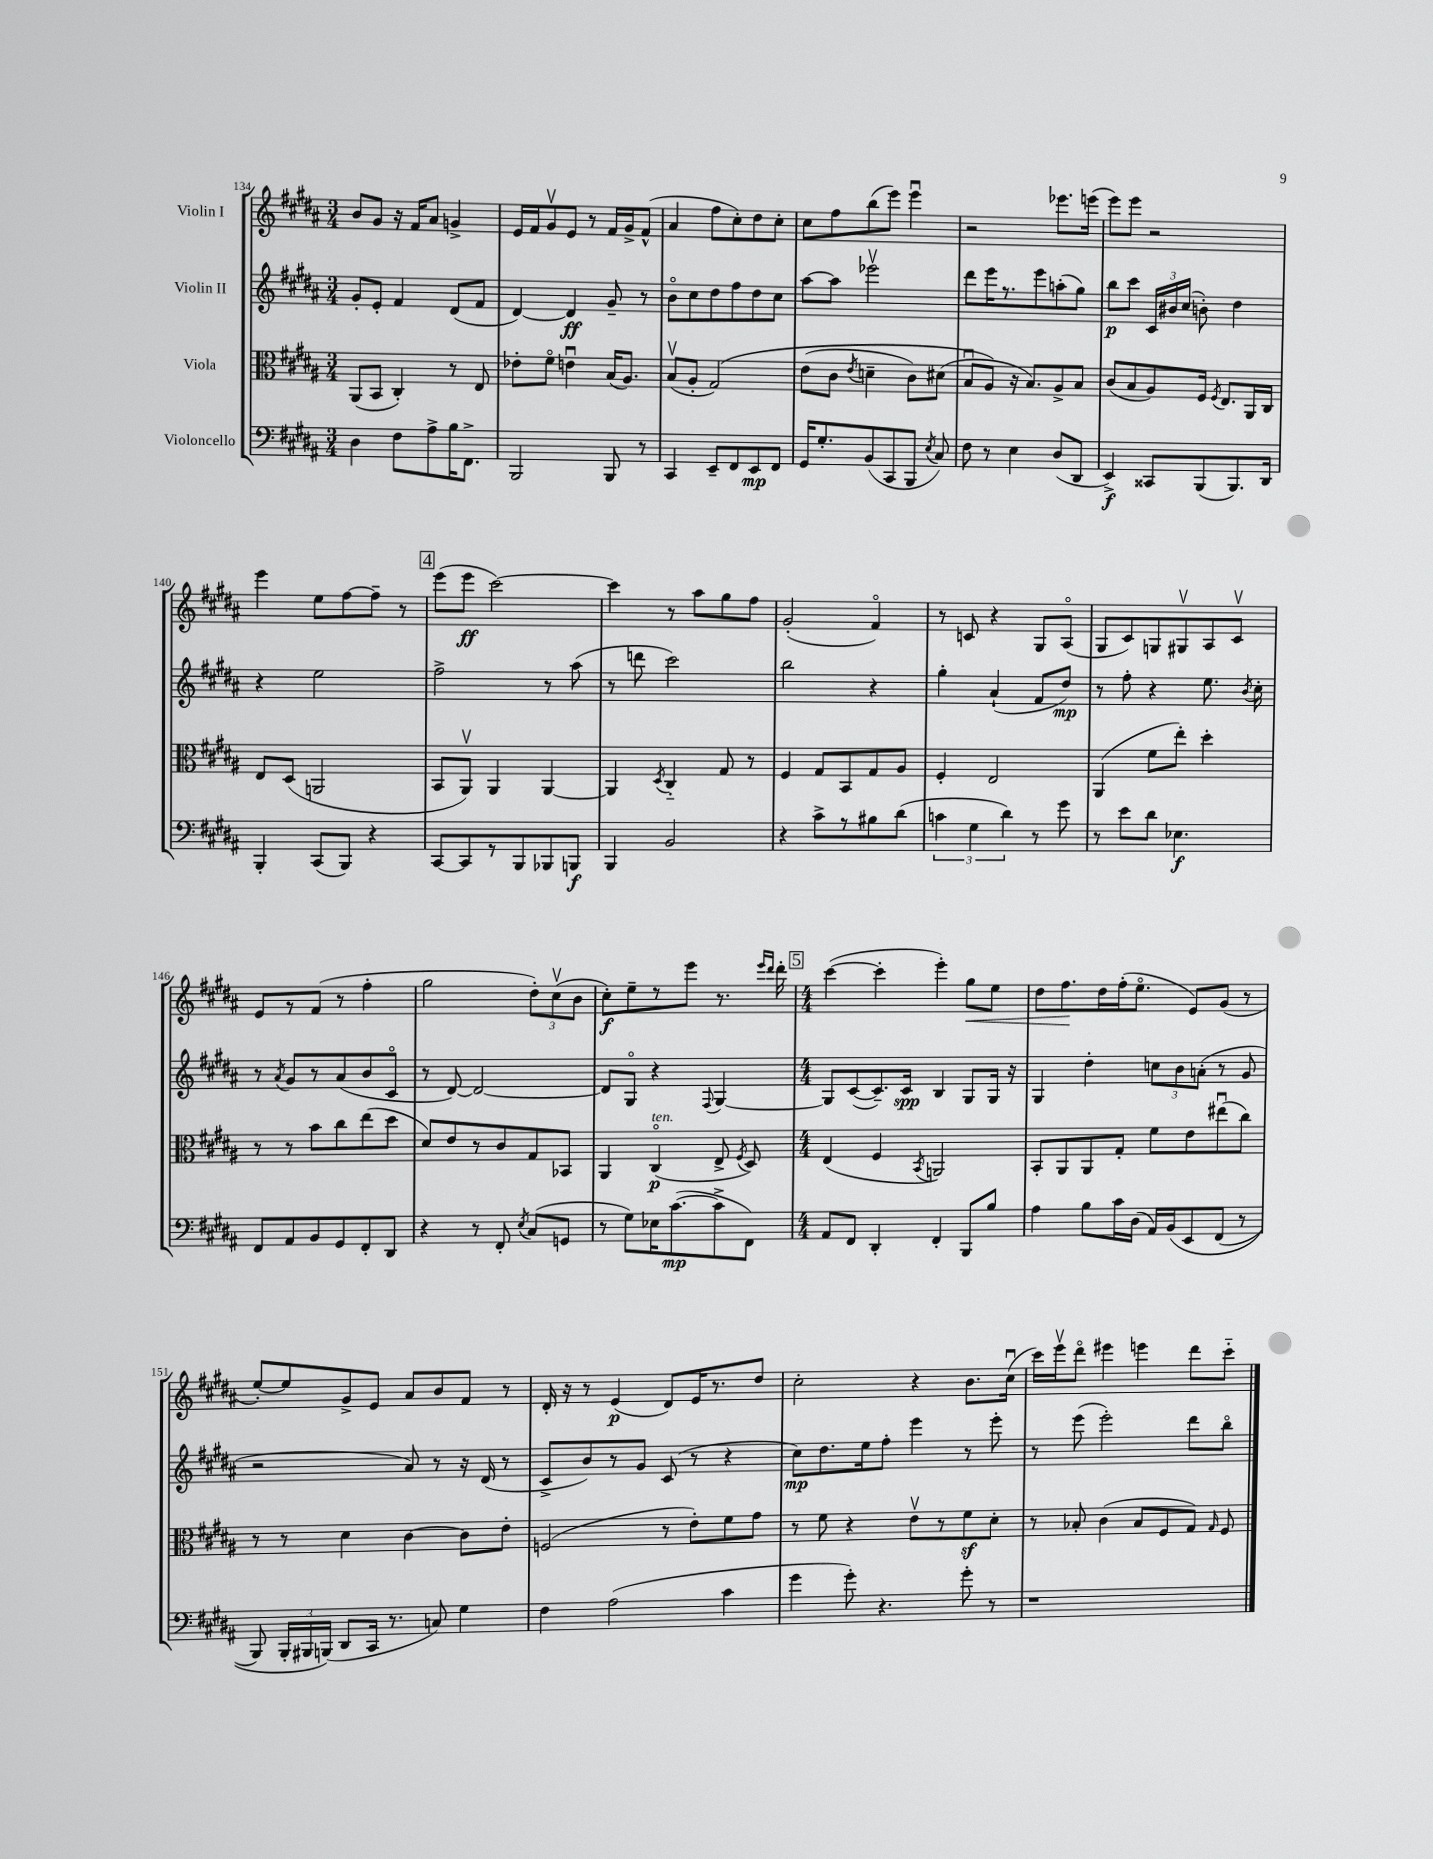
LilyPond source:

<<
\new StaffGroup <<
\new Staff = "s0" \with { instrumentName = "Violin I" } {
    \clef treble \key b \major \numericTimeSignature \time 3/4
    \autoBeamOff b'8[ gis'8] r16 fis'16[ ais'8] g'4-> |
    e'16[ fis'16 gis'8\upbow e'8] r8 fis'16[ gis'16-> fis'8]-^( |
    ais'4 fis''8[ cis''8-.) dis''8 cis''8]-. |
    cis''8[ fis''8 b''8( e'''8]) e'''4\downbow |
    r2 ees'''8.[ e'''16]( |
    e'''8[) e'''8] r2 |
    e'''4 e''8[ fis''8~ fis''8]-- r8 |
    \mark \markup { \box "4" } e'''8[( e'''8]\ff cis'''2~) |
    cis'''4 r8 ais''8[ gis''8 fis''8] |
    gis'2-.( fis'4\flageolet) |
    r8 c'8 r4 gis8[ ais8]\flageolet( |
    gis8[ cis'8) g8 gis8\upbow ais8 cis'8]\upbow |
    e'8[ r8 fis'8]( r8 fis''4-. |
    gis''2 \tuplet 3/2 { dis''8[-.) cis''8\upbow( b'8] } |
    cis''8[-.\f) e''8-- r8 e'''8] r8. \grace { e'''16[ dis'''16] } dis'''16-. |
    \mark \markup { \box "5" } \numericTimeSignature \time 4/4 cis'''4~( cis'''4-. e'''4-.) gis''8[\< e''8] |
    dis''8[ fis''8.\! dis''16 fis''16-.( e''8.]\flageolet e'8[) gis'8]( r8 |
    e''8[~-.) e''8 gis'8-> e'8] ais'8[ b'8 fis'8] r8 |
    dis'16-. r16 r8 e'4\p( dis'8[) e'16 r8. dis''8] |
    cis''2-. r4 b'8.[ cis''16]\downbow( |
    cis'''16[) e'''16\upbow dis'''8]\flageolet eis'''4 e'''4 dis'''8[ cis'''8]-_ \bar "|." |
}
\new Staff = "s1" \with { instrumentName = "Violin II" } {
    \clef treble \key b \major \numericTimeSignature \time 3/4
    \autoBeamOff gis'8[-. e'8]-. fis'4 dis'8[( fis'8] |
    dis'4~) dis'4\ff gis'8-- r8 |
    b'8[\flageolet cis''8 dis''8 fis''8 dis''8 cis''8] |
    ais''8[~ ais''8] ees'''2\upbow |
    dis'''8[ e'''16 r8. e'''8 a''8-.( gis''8]) |
    b''8[\p cis'''8] \tuplet 3/2 { cis'16[ bis'16 cis''16]( } b'8-.) dis''4 |
    r4 e''2 |
    \mark \markup { \box "4" } fis''2-> r8 ais''8( |
    r8 d'''8 cis'''2) |
    b''2 r4 |
    gis''4-. ais'4-!( fis'8[ dis''8]\mp) |
    r8 fis''8-. r4 e''8. \acciaccatura { b'8 } cis''16-. |
    r8 \acciaccatura { ais'8 } gis'8[ r8 ais'8( b'8 cis'8]\flageolet |
    r8 dis'8~) dis'2~ |
    dis'8[ gis8]\flageolet r4 \appoggiatura { fis8 } gis4~ |
    \mark \markup { \box "5" } \numericTimeSignature \time 4/4 gis8[ cis'8~( cis'8.--) cis'16]\spp b4 gis8[ gis16] r16 |
    gis4 dis''4-. \tuplet 3/2 { c''8[ b'8 a'8]-.( } r8 gis'8 |
    r2 ais'8) r8 r16 dis'16( r8 |
    cis'8[-> b'8) r8 gis'8] cis'8( r8 r4 |
    cis''8[\mp) dis''8. e''16 fis''8]-. e'''4 r8 e'''8-. |
    r8 e'''8( e'''2-.) dis'''8[ b''8]\flageolet \bar "|." |
}
\new Staff = "s2" \with { instrumentName = "Viola" } {
    \clef alto \key b \major \numericTimeSignature \time 3/4
    \autoBeamOff ais,8[( b,8] cis4-.) r8 e8 |
    ees'8[-. fis'8]\flageolet e'4\downbow b16[( ais8.]) |
    b8[\upbow( ais8]-. gis2)\( |
    e'8[( cis'8] \acciaccatura { e'8 } d'4-- cis'8[) dis'8]( |
    b8[\downbow ais8]\) r16 b8.[) ais8-> b8] |
    cis'8[( b8 ais8) fis16] \acciaccatura { fis8 } e8.[ ais,16 cis16] |
    e8[ dis8]( a,2 |
    \mark \markup { \box "4" } b,8[ ais,8]\upbow) ais,4 ais,4~ |
    ais,4 \acciaccatura { dis8 } cis4-_ gis8 r8 |
    fis4 gis8[ b,8 gis8 ais8] |
    fis4-. e2 |
    ais,4( fis'8[ e''8]-.) dis''4-. |
    r8 r8 b'8[ cis''8 e''8( dis''8] |
    dis'8[) e'8 r8 cis'8 gis8 bes,8] |
    ais,4 cis4\flageolet\p^\markup { \italic "ten." }( e8-> \acciaccatura { fis8 } dis8) |
    \mark \markup { \box "5" } \numericTimeSignature \time 4/4 e4( fis4 \acciaccatura { b,8 } a,2) |
    b,8[-. ais,8 ais,8 gis8]-. fis'8[ e'8 eis''8\downbow( cis''8]) |
    r8 r8 dis'4 cis'4~ cis'8[ e'8]-. |
    f2( r8 e'8[-.) fis'8 gis'8] |
    r8 fis'8 r4 e'8[\upbow r8 fis'8\sf dis'8]-. |
    r8 bes8-. cis'4( bes8[ fis8 gis8]) \grace { gis16 } fis8 \bar "|." |
}
\new Staff = "s3" \with { instrumentName = "Violoncello" } {
    \clef bass \key b \major \numericTimeSignature \time 3/4
    \autoBeamOff dis4 fis8[ ais8-> b16 fis,8.]-> |
    b,,2 b,,8 r8 |
    cis,4 e,8[-- fis,8 e,8\mp fis,8] |
    gis,16[ gis8.-. b,8( cis,8 b,,8] \acciaccatura { e8 } cis8) |
    fis8 r8 e4 dis8[( dis,8] |
    e,4->\f) cisis,8[ b,,8( b,,8.) dis,16] |
    b,,4-. cis,8[( b,,8]) r4 |
    \mark \markup { \box "4" } cis,8[~ cis,8 r8 b,,8 bes,,8 b,,8]\f |
    b,,4 b,2 |
    r4 cis'8[-> r8 bis8 dis'8]( |
    \tuplet 3/2 { c'4 gis4 dis'4) } r8 gis'8 |
    r8 e'8[ dis'8] ees4.\f |
    fis,8[ ais,8 b,8 gis,8 fis,8-. dis,8] |
    r4 r8 fis,8-. \acciaccatura { e8 } cis8[( g,8] |
    r8 gis8[) ees16 cis'8.~\mp( cis'8-> fis,8]) |
    \mark \markup { \box "5" } \numericTimeSignature \time 4/4 ais,8[ fis,8] dis,4-. fis,4-. b,,8[ b8] |
    ais4 b8[ cis'16 dis16]( ais,16[) b,16\( e,8 fis,8]( r8 |
    b,,8) \tuplet 3/2 { b,,16[-. bis,,16 b,,16](\) } dis,8[ cis,16] r8. c8) gis4 |
    fis4 ais2( cis'4 |
    gis'4 gis'8-.) r4. gis'8-. r8 |
    r1 \bar "|." |
}
>>
>>
\layout { \context { \Score currentBarNumber = #134 } }
